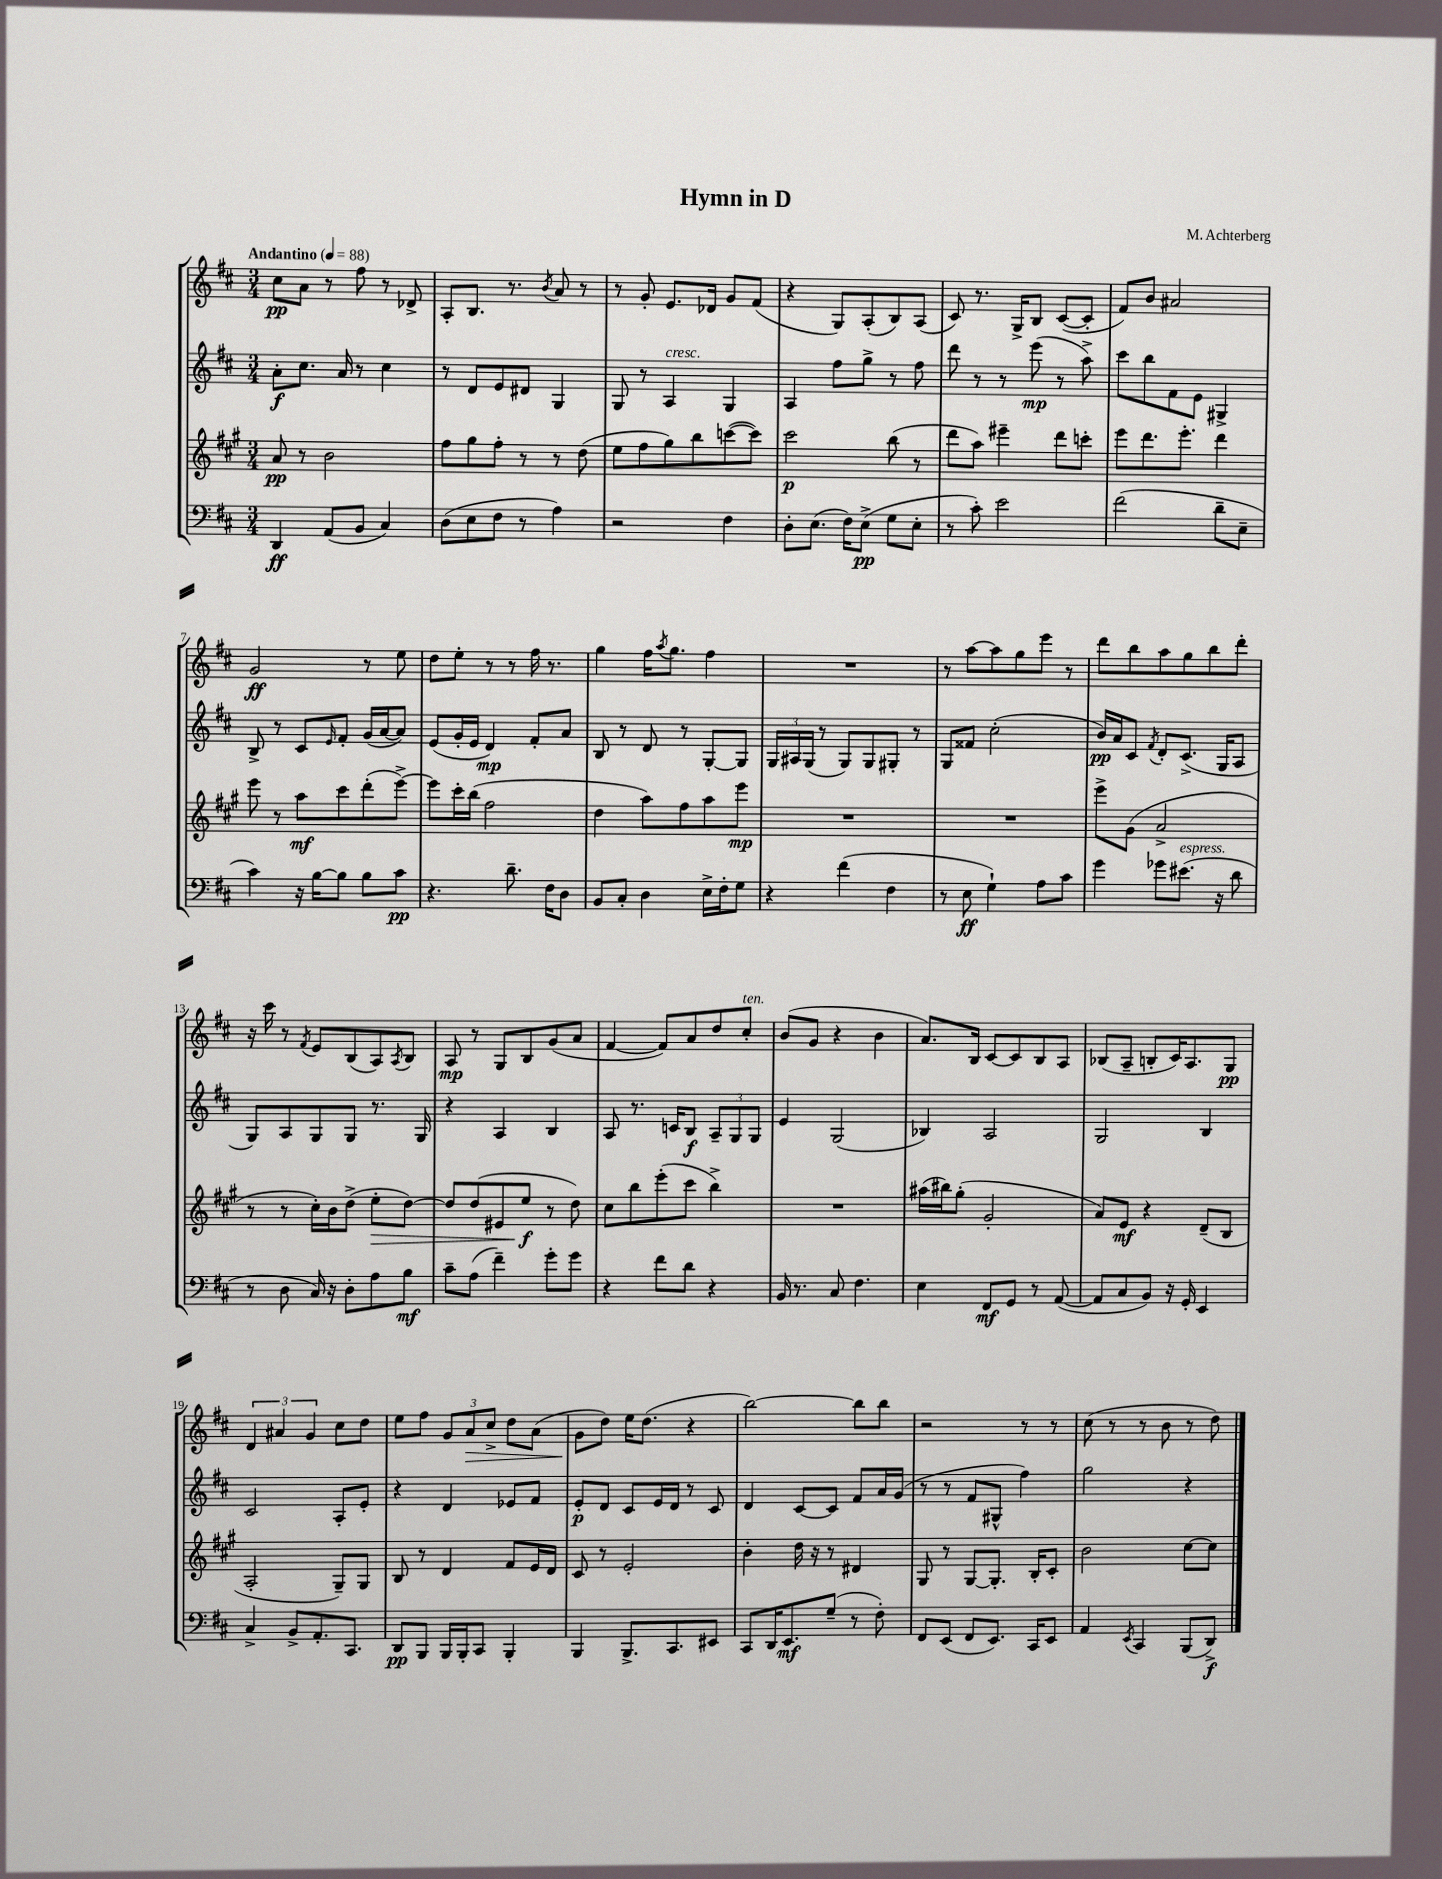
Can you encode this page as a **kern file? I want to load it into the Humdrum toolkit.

**kern	**dynam	**kern	**dynam	**kern	**dynam	**kern	**dynam
*part4	*part4	*part3	*part3	*part2	*part2	*part1	*part1
*staff4	*staff4	*staff3	*staff3	*staff2	*staff2	*staff1	*staff1
*clefF4	*	*clefG2	*	*clefG2	*	*clefG2	*
*k[f#c#]	*	*k[f#c#g#]	*	*k[f#c#]	*	*k[f#c#]	*
*M3/4	*	*M3/4	*	*M3/4	*	*M3/4	*
*MM88	*	*MM88	*	*MM88	*	*MM88	*
=1	=1	=1	=1	=1	=1	=1	=1
!	!	!	!	!	!	!LO:TX:a:B:t=Andantino	!
4DD/	ff	8a/	pp	8a'\L	f	8cc#\L	pp
.	.	8r	.	8.cc#\J	.	8a\J	.
(8AA/L	.	2b\	.	.	.	8r	.
.	.	.	.	16a/	.	.	.
8BB/J	.	.	.	8r	.	8ff#\	.
4C#/)	.	.	.	4cc#\	.	8r	.
.	.	.	.	.	.	8d-X^/	.
=2	=2	=2	=2	=2	=2	=2	=2
(8D\L	.	8ff#\L	.	8r	.	8A'/L	.
8E\	.	8gg#\	.	8d/L	.	8.B/J	.
8F#\J	.	8ff#'\J	.	8e/	.	.	.
.	.	.	.	.	.	8.r	.
8r	.	8r	.	8d#X/J	.	.	.
.	.	.	.	.	.	8qb/	.
4A\)	.	8r	.	4G/	.	8a/	.
.	.	(8dd\	.	.	.	8r	.
=3	=3	=3	=3	=3	=3	=3	=3
2r	.	8ee\L	.	8G/	.	8r	.
.	.	8ff#\	.	8r	.	8g'/	.
!	!	!	!	!LO:TX:a:i:t=cresc.	!	!	!
.	.	8gg#\)	.	4A/	.	8.e/L	.
.	.	8bb\	.	.	.	.	.
.	.	.	.	.	.	16d-X/Jk	.
4F#\	.	([8cccn\	.	4G/	.	8g/L	.
.	.	8ccc\J])	.	.	.	(8f#/J	.
=4	=4	=4	=4	=4	=4	=4	=4
8D'\L	.	2ccc#\	p	4A/	.	4r	.
(8.E\J	.	.	.	.	.	.	.
.	.	.	.	8ff#\L	.	8G/L)	.
16F#\KL)	.	.	.	.	.	.	.
(8E^\J	pp	.	.	8gg^\J	.	(8A'/	.
8G\L	.	(8bb\	.	8r	.	8B/)	.
8E'\J	.	8r	.	8ff#\	.	(8A/J	.
=5	=5	=5	=5	=5	=5	=5	=5
8r	.	8ddd\L	.	8ddd\	.	8c#/)	.
8c#'\)	.	8aa\J)	.	8r	.	8.r	.
2e\	.	4eee#X~\	.	8r	.	.	.
.	.	.	.	.	.	16G^/KL	.
.	.	.	.	(8eee\	mp	8B/J	.
.	.	8ddd\L	.	8r	.	([8c#/L	.
.	.	8cccn'\J	.	8aa^\)	.	8c#'/J]	.
=6	=6	=6	=6	=6	=6	=6	=6
(2f#\	.	8eee\L	.	8ccc#\L	.	8f#/L)	.
.	.	8.ddd\	.	8bb\	.	8b/J	.
.	.	.	.	8f#\	.	2a#X/	.
.	.	8.eee'\J	.	.	.	.	.
.	.	.	.	8e\J	.	.	.
8d~\L	.	4ddd\	.	4G#X^/	.	.	.
8E~\J	.	.	.	.	.	.	.
!!LO:LB:g=z
=7	=7	=7	=7	=7	=7	=7	=7
4c#\)	.	8eee\	.	8B^/	.	2g/	ff
.	.	8r	.	8r	.	.	.
16r	.	8aa\L	mf	8c#/L	.	.	.
[16B\KL	.	.	.	.	.	.	.
.	.	.	.	16qqe/	.	.	.
8B\J]	.	8ccc#\	.	8f#'/J	.	.	.
8B\L	.	(8ddd'\	.	(16g/LL	.	8r	.
.	.	.	.	[16a/J	.	.	.
8c#\J	pp	[8eee^\J)	.	8a/J])	.	8ee\	.
=8	=8	=8	=8	=8	=8	=8	=8
4.r	.	8eee\L]	.	(8e/L	.	8dd\L	.
.	.	16ccc#'\L	.	16g'/L	.	8ee'\J	.
.	.	(16bb\JJ	.	16e/JJ	.	.	.
.	.	2ff#\	.	4d/)	mp	8r	.
8.d~\	.	.	.	.	.	8r	.
.	.	.	.	8f#'/L	.	16ff#\	.
16F#\KL	.	.	.	.	.	8.r	.
8D\J	.	.	.	8a/J	.	.	.
=9	=9	=9	=9	=9	=9	=9	=9
8BB/L	.	4dd\	.	8B/	.	4gg\	.
8C#'/J	.	.	.	8r	.	.	.
4D\	.	8aa\L)	.	8d/	.	16ff#\KL	.
.	.	.	.	.	.	8qaa/	.
.	.	.	.	.	.	8.gg\J	.
.	.	8ff#\	.	8r	.	.	.
16E^\LL	.	8aa\	.	[8G'/L	.	4ff#\	.
16F#'\J	.	.	.	.	.	.	.
8G\J	.	8eee\J	mp	8G/J]	.	.	.
=10	=10	=10	=10	=10	=10	=10	=10
4r	.	2.r	.	24G/LL	.	2.r	.
.	.	.	.	24A#X/	.	.	.
.	.	.	.	(24G/JJ	.	.	.
.	.	.	.	8r	.	.	.
(4f#\	.	.	.	8G/L)	.	.	.
.	.	.	.	8G/	.	.	.
4F#\	.	.	.	8G#X'/J	.	.	.
.	.	.	.	8r	.	.	.
=11	=11	=11	=11	=11	=11	=11	=11
8r	.	2.r	.	8G/L	.	8r	.
8E\	ff	.	.	8f##X/J	.	[8aa\L	.
4G`\)	.	.	.	(2cc#'\	.	8aa\]	.
.	.	.	.	.	.	8gg\	.
8A\L	.	.	.	.	.	8eee\J	.
8c#\J	.	.	.	.	.	8r	.
=12	=12	=12	=12	=12	=12	=12	=12
4g\	.	8eee^\L	.	16b/LL)	pp	8ddd\L	.
.	.	.	.	16a/J	.	.	.
.	.	(8g#\J	.	8c#/J	.	8bb\	.
.	.	.	.	8qf#/	.	.	.
8g-X\L	.	2a^/	.	8d'/L	.	8aa\	.
!LO:TX:a:i:t=espress.	!	!	!	!	!	!	!
(8.e#X\J	.	.	.	(8.c#^/J	.	8gg\	.
.	.	.	.	.	.	8bb\	.
16r	.	.	.	16G/KL	.	.	.
8d\	.	.	.	8A/J	.	8ddd'\J	.
!!LO:LB:g=z
=13	=13	=13	=13	=13	=13	=13	=13
8r	.	8r	.	8G/L)	.	16r	.
.	.	.	.	.	.	16ccc#\	.
8D\	.	8r	.	8A/	.	8r	.
.	.	.	.	.	.	8qf#/	.
16C#/)	.	16cc#'\LL)	.	8G/	.	8e/L	.
16r	.	16b\J	.	.	.	.	.
8D'\L	.	(8dd^\J	.	8G/J	.	(8B/	.
!	!	!	!LO:HP:b	!	!	!	!
8A\	.	8ee'\L	>	8.r	.	8A/)	.
.	.	.	.	.	.	8qA/	.
8B\J	mf	[8dd\J)	.	.	.	8B/J	.
.	.	.	.	16G/	.	.	.
=14	=14	=14	=14	=14	=14	=14	=14
8c#~\L	.	8dd/L]	.	4r	.	8A/	mp
(8A\J	.	(8dd/	.	.	.	8r	.
4f#~\)	.	8e#X/	.	4A/	.	8G/L	.
.	.	8ee/J	f	.	.	8B/	.
8g'\L	.	8r	]	4B/	.	(8g/	.
8g\J	.	8dd\)	.	.	.	8a/J	.
=15	=15	=15	=15	=15	=15	=15	=15
4r	.	8cc#\L	.	8A/	.	[4f#/	.
.	.	8bb\	.	8.r	.	.	.
8f#\L	.	(8eee'\	.	.	.	8f#/L])	.
.	.	.	.	16cn/KL	.	.	.
8d\J	.	8ccc#\J	.	8B/J	f	8a/	.
4r	.	4bb^\)	.	12A~/L	.	8dd/	.
.	.	.	.	12G/	.	.	.
!	!	!	!	!	!	!LO:TX:a:i:t=ten.	!
.	.	.	.	.	.	8cc#'/J	.
.	.	.	.	12G/J	.	.	.
=16	=16	=16	=16	=16	=16	=16	=16
16BB/	.	2.r	.	4e/	.	(8b/L	.
8.r	.	.	.	.	.	.	.
.	.	.	.	.	.	8g/J	.
8C#/	.	.	.	(2G/	.	4r	.
4.F#\	.	.	.	.	.	.	.
.	.	.	.	.	.	4b\	.
=17	=17	=17	=17	=17	=17	=17	=17
4E\	.	(16aa#X\LL	.	4B-X/)	.	8.a/L)	.
.	.	16bb#X\J)	.	.	.	.	.
.	.	(8gg#'\J	.	.	.	.	.
.	.	.	.	.	.	16B/Jk	.
8FF#/L	mf	2g#'/	.	2A/	.	[8c#/L	.
8GG/J	.	.	.	.	.	8c#/]	.
8r	.	.	.	.	.	8B/	.
([8AA/	.	.	.	.	.	8A/J	.
=18	=18	=18	=18	=18	=18	=18	=18
8AA/L]	.	8a/L)	.	2G/	.	(8B-X/L	.
8C#/	.	8e/J	mf	.	.	8A~/J	.
8BB/J)	.	4r	.	.	.	8Bn'/L	.
16r	.	.	.	.	.	16c#/K)	.
16GG'/	.	.	.	.	.	8.A/	.
4EE/	.	(8d~/L	.	4B/	.	.	.
.	.	8B/J	.	.	.	8G/J	pp
!!LO:LB:g=z
=19	=19	=19	=19	=19	=19	=19	=19
4C#^/	.	2A'/	.	2c#/	.	6d/	.
.	.	.	.	.	.	6a#X/	.
8BB^/L	.	.	.	.	.	.	.
.	.	.	.	.	.	6g/	.
8.AA'/	.	.	.	.	.	.	.
.	.	8G#~/L)	.	8A'/L	.	8cc#\L	.
8.CC#/J	.	.	.	.	.	.	.
.	.	8G#/J	.	8e'/J	.	8dd\J	.
=20	=20	=20	=20	=20	=20	=20	=20
8DD/L	pp	8B/	.	4r	.	8ee\L	.
8BBB/J	.	8r	.	.	.	8ff#\J	.
16BBB/LL	.	4d/	.	4d/	.	12g/L	.
16BBB'/J	.	.	.	.	.	.	.
!	!	!	!	!	!	!	!LO:HP:b
.	.	.	.	.	.	12a/	>
8CC#/J	.	.	.	.	.	.	.
.	.	.	.	.	.	12cc#^/J	.
4BBB'/	.	8f#/L	.	8e-X/L	.	8dd\L	.
.	.	16e/L	.	8f#/J	.	(8a\J	.
.	.	16d/JJ	.	.	.	.	.
=21	=21	=21	=21	=21	=21	=21	=21
4BBB/	.	8c#/	.	8e'/L	p	8g\L	.
.	.	8r	.	8d/J	.	8dd\J)	]
8.BBB^/L	.	2e'/	.	8c#/L	.	16ee\KL	.
.	.	.	.	.	.	(8.dd\J	.
.	.	.	.	16e/L	.	.	.
8.CC#/	.	.	.	16d/JJ	.	.	.
.	.	.	.	8r	.	4r	.
8EE#X/J	.	.	.	8c#/	.	.	.
=22	=22	=22	=22	=22	=22	=22	=22
8CC#/L	.	4b'\	.	4d/	.	[2bb\)	.
16DD/K	.	.	.	.	.	.	.
8.EE/	mf	.	.	.	.	.	.
.	.	16dd\	.	[8c#/L	.	.	.
.	.	16r	.	.	.	.	.
(8G~/J	.	8r	.	8c#/J]	.	.	.
8r	.	4d#X/	.	8f#/L	.	8bb\L]	.
8F#'\)	.	.	.	16a/L	.	8bb\J	.
.	.	.	.	(16g/JJ	.	.	.
=23	=23	=23	=23	=23	=23	=23	=23
8FF#/L	.	8G#/	.	8r	.	2r	.
(8EE/J	.	8r	.	8r	.	.	.
8FF#/L	.	[8G#/L	.	8f#/L	.	.	.
8.EE/J)	.	8.G#'/J]	.	8G#X^^/J	.	.	.
.	.	.	.	4ff#\)	.	8r	.
16CC#/KL	.	16B'/KL	.	.	.	.	.
8EE/J	.	8c#'/J	.	.	.	8r	.
=24	=24	=24	=24	=24	=24	=24	=24
4AA/	.	2b\	.	2gg\	.	(8cc#\	.
.	.	.	.	.	.	8r	.
8qEE/	.	.	.	.	.	.	.
4CC#/	.	.	.	.	.	8r	.
.	.	.	.	.	.	8b\	.
(8BBB/L	.	[8cc#\L	.	4r	.	8r	.
8DD^/J)	f	8cc#\J]	.	.	.	8dd\)	.
==	==	==	==	==	==	==	==
*-	*-	*-	*-	*-	*-	*-	*-
